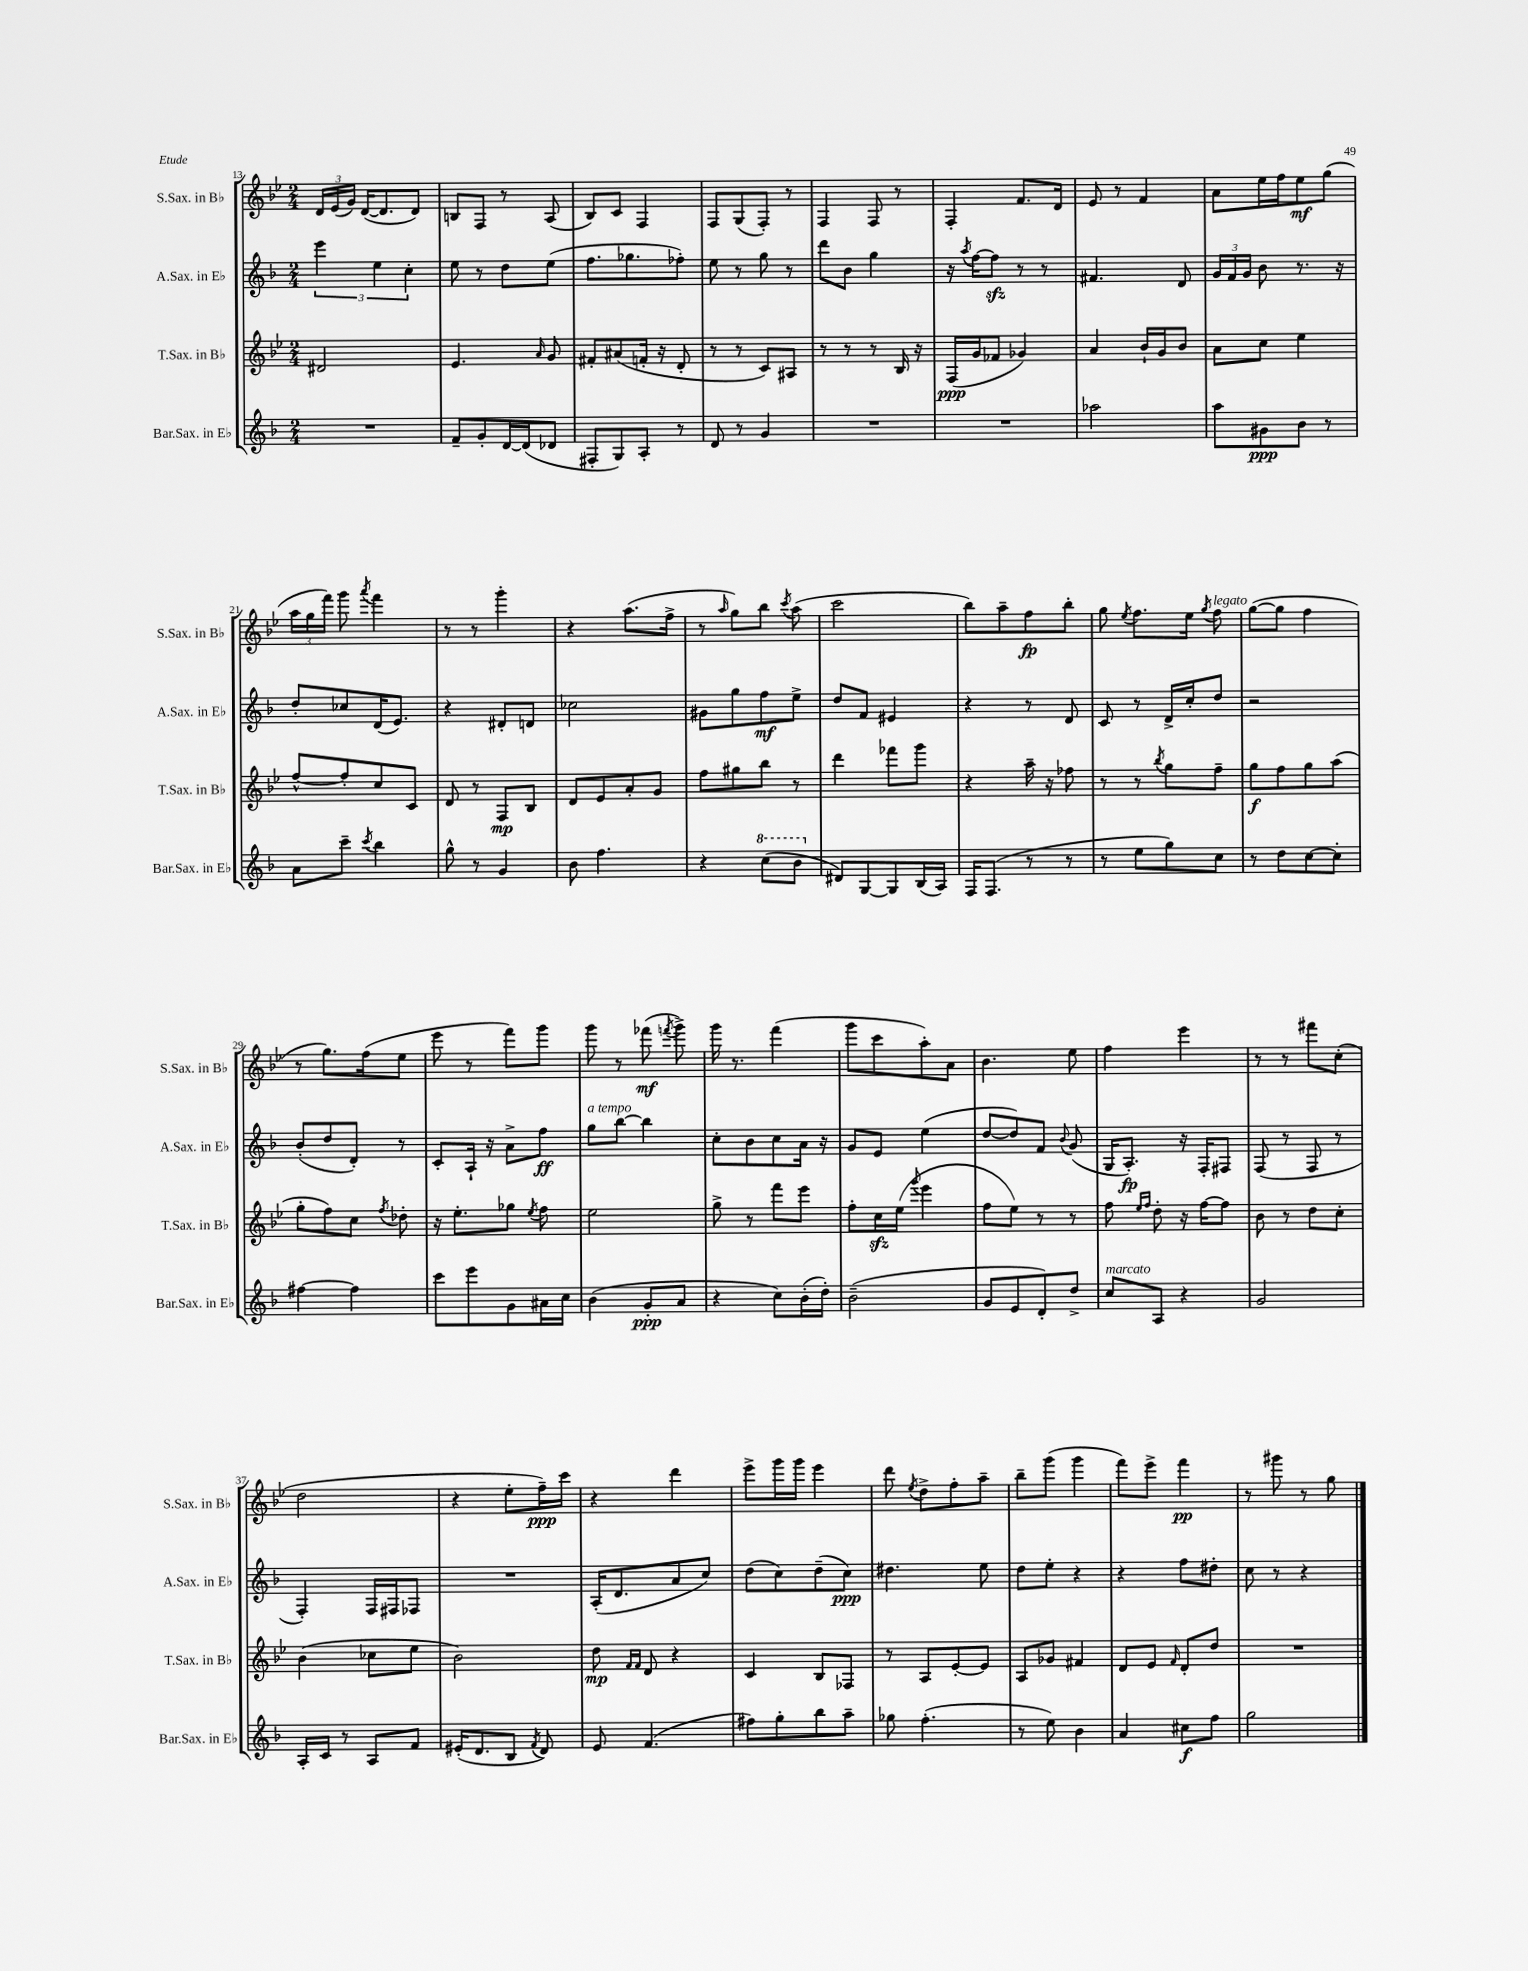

**kern	**kern	**kern	**kern
*staff4	*staff3	*staff2	*staff1
*clefG2	*clefG2	*clefG2	*clefG2
*k[b-]	*k[b-e-]	*k[b-]	*k[b-e-]
*M2/4	*M2/4	*M2/4	*M2/4
2r	2d#	6eee	24d
.	.	.	(24e-
.	.	.	24g)
.	.	.	([16d
.	.	6ee	.
.	.	.	8.d]
.	.	6cc'	.
.	.	.	8d)
=	=	=	=
8f~	4.e-	8ee	8B
8g'	.	8r	8F
[16d	.	8dd	8r
(16d]	.	.	.
.	16qqa	.	.
8d-	8g	(8ee	(8A
=	=	=	=
8F#'	8f#'	8.ff	8B-)
8G)	(8a#	.	8c
.	.	8.gg-	.
8A'	16f'	.	4F
.	16r	.	.
8r	8d'	8ff-')	.
=	=	=	=
8d	8r	8ee	8F
8r	8r	8r	(8G
4g	8c)	8gg	8F')
.	8A#	8r	8r
=	=	=	=
2r	8r	8ddd	4F
.	8r	8b-	.
.	8r	4gg	8F
.	16B-	.	8r
.	16r	.	.
=	=	=	=
2r	(16F	16r	4F'
.	.	8qaa	.
.	16g	[16ff	.
.	8f-	8ff]	.
.	4g-)	8r	8.f
.	.	8r	.
.	.	.	16d
=	=	=	=
2aa-	4a	4.f#	8e-
.	.	.	8r
.	16b-`	.	4f
.	16g	.	.
.	8b-	8d	.
=	=	=	=
8aa	8a	24g	8a
.	.	24f	.
.	.	24g	.
8g#	8cc	8b-	16ee-
.	.	.	16ff
8b-	4ee-	8.r	8ee-
8r	.	.	(8gg
.	.	16r	.
=	=	=	=
8a	[8ff^^	8dd'	24aa
.	.	.	24gg
.	.	.	24fff)
8ccc~	8ff']	8cc-	8ggg
8qccc	.	.	8qaaa
4bb-	8cc	(16d	4fff
.	.	8.e)	.
.	8c	.	.
=	=	=	=
8gg^^	8d	4r	8r
8r	8r	.	8r
4g	8F	8d#'	4ggg'
.	8B-	8d	.
=	=	=	=
8b-	8d	2cc-	4r
4.ff	8e-	.	.
.	8a'	.	(8.aa
.	8g	.	.
.	.	.	16ff^
=	=	=	=
4r	8ff	8g#	8r
.	.	.	16qqaa
.	8gg#	8gg	8gg)
(8ccc	8bb-	8ff	8bb-
.	.	.	8qccc
8bb-	8r	8ee^	(8aa
=	=	=	=
8d#)	4ddd	8dd	2ccc
[8G	.	8f	.
8G]	8fff-	4e#	.
(16B-	8ggg	.	.
16A)	.	.	.
=	=	=	=
16F	4r	4r	8bb-)
(8.F	.	.	.
.	.	.	8aa~
8r	16aa~	8r	8ff
.	16r	.	.
8r	8ff-	8d	8bb-'
=	=	=	=
8r	8r	8c	8gg
.	.	.	8qee-
8ee	8r	8r	8.ff
.	8qbb-	.	.
8gg)	8gg	16d^	.
.	.	16cc'	16ee-
.	.	.	8qgg
8cc	8ff~	8dd	8ff
=	=	=	=
8r	8gg	2r	([8gg
8dd	8ff	.	8gg]
[8cc	8gg	.	4ff
8cc']	(8aa	.	.
=	=	=	=
[4ff#	8gg'	(8b-'	8r
.	8ff)	8dd	8.gg)
4ff#]	8cc	8d')	.
.	.	.	(16ff
.	8qff	.	.
.	8dd-'	8r	8ee-
=	=	=	=
8ccc	16r	8c'	8eee-
.	8.ee-'	.	.
8eee	.	16A`	8r
.	.	16r	.
8g	8gg-	8a^	8fff)
.	8qee-	.	.
16a#	8ff	8ff	8ggg
16cc	.	.	.
=	=	=	=
(4b-	2ee-	8gg	8ggg
.	.	[8bb-	8r
8g'	.	4bb-]	(8fff-
.	.	.	8qfff
8a	.	.	8ggg^)
=	=	=	=
4r	8gg^	8cc'	16ggg
.	.	.	8.r
.	8r	8b-	.
8cc)	8fff	8cc	(4fff
(16b-'	8eee-	16a	.
16dd')	.	16r	.
=	=	=	=
(2b-~	8ff'	8g	8ggg
.	16cc	8e	8ccc
.	(16ee-	.	.
.	8qqggg	.	.
.	4eee-	(4ee	8aa')
.	.	.	8a
=	=	=	=
8g	8ff	[8dd	4.b-
8e	8ee-)	8dd])	.
8d')	8r	8f	.
.	.	8qqb-	.
8dd^	8r	(8g	8ee-
=	=	=	=
8cc	8ff	16G	4ff
.	.	8.A')	.
.	16qqee-	.	.
.	16qqff	.	.
8A	8dd'	.	.
4r	16r	16r	4eee-
.	[16ff	16F'	.
.	8ff]	8F#	.
=	=	=	=
2g	8b-	(8F	8r
.	8r	8r	8r
.	8dd	8F	8fff#
.	8cc'	8r	(8cc'
=	=	=	=
16A'	(4b-	4F')	2dd
16c	.	.	.
8r	.	.	.
8A	8cc-	16F	.
.	.	16F#	.
8f	8ee-	8F-	.
=	=	=	=
(16e#'	2b-)	2r	4r
8.d	.	.	.
8B-	.	.	8ee-'
8qf	.	.	.
8d)	.	.	16ff~)
.	.	.	16ccc
=	=	=	=
8e	8dd	(16A'	4r
.	.	8.d	.
.	16qqf	.	.
.	16qqf	.	.
(4.f	8d	.	.
.	4r	8a	4ddd
.	.	8cc)	.
=	=	=	=
8ff#)	4c	(8dd	8eee-^
8gg'	.	8cc)	16ggg
.	.	.	16ggg
8bb-	8B-	(8dd~	4eee-
8aa~	8F-	8cc)	.
=	=	=	=
8gg-	8r	4.dd#	8ddd
.	.	.	8qee-
(4.ff'	8A	.	8dd^
.	[8e-'	.	8ff'
.	8e-]	8ee	8aa~
=	=	=	=
8r	8A	8dd	8bb-~
8ee)	8g-	8ee'	(8ggg
4b-	4f#	4r	4ggg
=	=	=	=
4a	8d	4r	8fff)
.	8e-	.	8eee-^
.	16qqf	.	.
8cc#	8d'	8ff	4fff
8ff	8dd	8dd#'	.
=	=	=	=
2gg	2r	8cc	8r
.	.	8r	8ggg#
.	.	4r	8r
.	.	.	8gg
==	==	==	==
*-	*-	*-	*-
